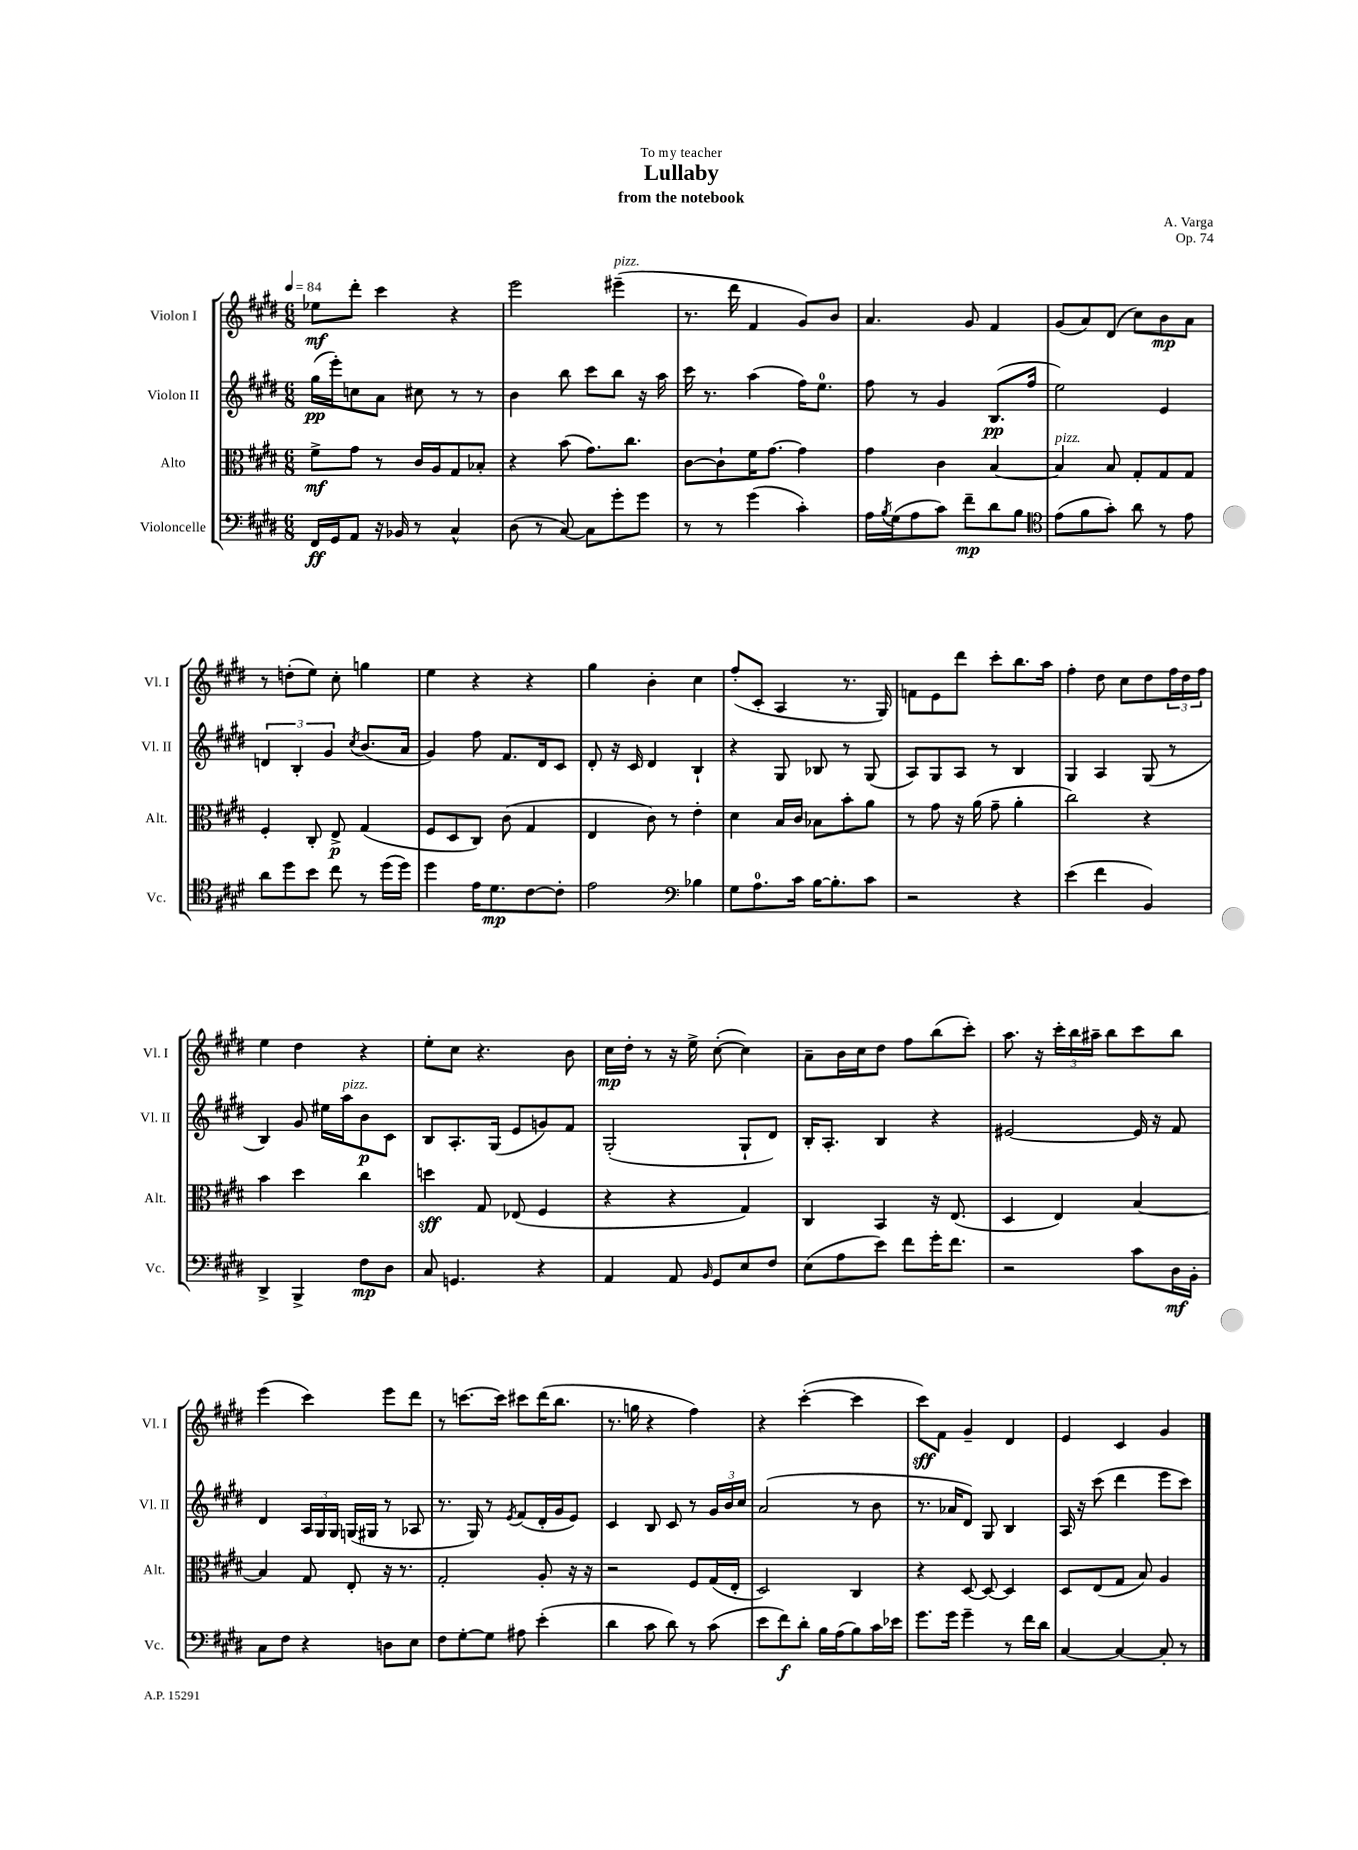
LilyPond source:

\header { title = "Lullaby" composer = "A. Varga" subtitle = "from the notebook" dedication = "To my teacher" opus = "Op. 74" }
<<
\new StaffGroup <<
\new Staff = "s0" \with { instrumentName = "Violon I" shortInstrumentName = "Vl. I" } {
    \clef treble \key e \major \numericTimeSignature \time 6/8 \tempo 4 = 84
    ees''8\mf dis'''8-. cis'''4 r4 |
    e'''2 eis'''4--^\markup { \italic "pizz." }( |
    r8. dis'''16 fis'4 gis'8) b'8 |
    a'4. gis'8 fis'4 |
    gis'8( a'8) dis'8( cis''8) b'8\mp a'8 |
    r8 d''8-.( e''8) cis''8-. g''4 |
    e''4 r4 r4 |
    gis''4 b'4-. cis''4 |
    fis''8-.( cis'8-. a4 r8. gis16) |
    f'8 e'8 dis'''8 cis'''8-. b''8. a''16 |
    fis''4-. dis''8 cis''8 dis''8 \tuplet 3/2 { fis''16 dis''16 fis''16 } |
    e''4 dis''4 r4 |
    e''8-. cis''8 r4. b'8 |
    cis''16\mp dis''16-. r8 r16 e''16-> cis''8~-.( cis''4) |
    a'8-- b'16 cis''16 dis''8 fis''8 b''8( cis'''8-.) |
    a''8. r16 \tuplet 3/2 { cis'''16-. b''16 ais''16-- } b''8 cis'''8 b''8 |
    e'''4( cis'''4) e'''8 dis'''8 |
    r8 c'''8.~ c'''16 cis'''8 dis'''16( b''8. |
    r8. g''16 r4 fis''4) |
    r4 cis'''4~-.( cis'''4 |
    cis'''8\sff) fis'8 gis'4-- dis'4 |
    e'4 cis'4 gis'4 \bar "|." |
}
\new Staff = "s1" \with { instrumentName = "Violon II" shortInstrumentName = "Vl. II" } {
    \clef treble \key e \major \numericTimeSignature \time 6/8
    gis''16\pp( e'''16-.) c''8 a'8 cis''8 r8 r8 |
    b'4 b''8 cis'''8 b''8 r16 a''16 |
    cis'''16 r8. a''4( fis''16) e''8.-0 |
    fis''8 r8 gis'4 b8.\pp( fis''16 |
    e''2) e'4 |
    \tuplet 3/2 { d'4 b4-. gis'4 } \acciaccatura { cis''8 } b'8.( a'16 |
    gis'4) fis''8 fis'8. dis'16 cis'8 |
    dis'8-. r16 cis'16 dis'4 b4-! |
    r4 gis8 bes8 r8 gis8( |
    a8) gis8 a8 r8 b4 |
    gis4 a4 gis8( r8 |
    b4) gis'8 eis''16 a''16^\markup { \italic "pizz." } b'8\p cis'8 |
    b8 a8.-. gis16( e'8 g'8) fis'8 |
    gis2-.( gis8-! dis'8) |
    b16-. a8.-. b4 r4 |
    eis'2~ eis'16 r16 fis'8 |
    dis'4 \tuplet 3/2 { a16 gis16 gis16 } g16( gis16 r8 aes8 |
    r8. gis16) r8 \acciaccatura { e'8 } fis'8( dis'16-. gis'16 e'8) |
    cis'4 b8 cis'8 r8 \tuplet 3/2 { gis'16 b'16 cis''16 } |
    a'2( r8 b'8 |
    r8. aes'16 dis'8) gis8 b4 |
    a16 r16 cis'''8( dis'''4 e'''8 cis'''8) \bar "|." |
}
\new Staff = "s2" \with { instrumentName = "Alto" shortInstrumentName = "Alt." } {
    \clef alto \key e \major \numericTimeSignature \time 6/8
    fis'8->\mf gis'8 r8 cis'16 a16 gis8 bes8-. |
    r4 b'8( gis'8.) cis''8. |
    cis'8~ cis'8-! fis'16 gis'8.~ gis'4 |
    gis'4 cis'4 b4~ |
    b4^\markup { \italic "pizz." } b8 gis8-. gis8 gis8 |
    fis4-. cis8-. e8->\p gis4( |
    fis8 dis8 cis8) cis'8( gis4 |
    e4 cis'8) r8 e'4-. |
    dis'4 b16 cis'16 bes8 b'8-. a'8 |
    r8 gis'8 r16 a'16( gis'8-- a'4-. |
    cis''2) r4 |
    b'4 dis''4 cis''4 |
    d''4\sff gis8 ees8( fis4 |
    r4 r4 gis4) |
    cis4 b,4 r16 e8.( |
    dis4 e4) b4~ |
    b4 gis8 e8-. r16 r8. |
    gis2-. a8-. r16 r16 |
    r2 fis8 gis16( e16-. |
    dis2) cis4 |
    r4 dis8~ dis8~ dis4 |
    dis8 e8( gis8 b8) a4 \bar "|." |
}
\new Staff = "s3" \with { instrumentName = "Violoncelle" shortInstrumentName = "Vc." } {
    \clef bass \key e \major \numericTimeSignature \time 6/8
    fis,16\ff gis,16 a,8 r16 bes,16 r8 cis4-^ |
    dis8( r8 cis8~) cis8 gis'8-. gis'8 |
    r8 r8 gis'4( cis'4-.) |
    a16 \acciaccatura { b8 } gis16( a8 cis'8) fis'8--\mp dis'8 b8 |
    \clef tenor e'8( fis'8 gis'8-.) a'8 r8 e'8 |
    a'8 dis''8 b'8 cis''8 r8 dis''16( dis''16) |
    dis''4 e'16 dis'8.\mp cis'8~ cis'8-. |
    e'2 \clef bass bes4 |
    gis8 a8.-0 cis'16 b16~ b8.-. cis'8 |
    r2 r4 |
    e'4( fis'4 b,4) |
    dis,4-> b,,4-> fis8\mp dis8 |
    cis8 g,4. r4 |
    a,4 a,8 \grace { b,16 } gis,8 e8 fis8 |
    e8( a8 e'8) fis'8 gis'16-. fis'8. |
    r2 cis'8 dis16\mf b,16-. |
    cis8 fis8 r4 d8 e8 |
    fis8 gis8~-. gis8 ais8 e'4-.( |
    dis'4 cis'8 dis'8) r8 cis'8( |
    e'8 fis'8\f) dis'8-. b16 a16( b8) cis'16 ees'16 |
    gis'8. gis'16 gis'4-- r8 fis'16 dis'16 |
    cis4~ cis4~ cis8-. r8 \bar "|." |
}
>>
>>
\layout { \context { \Score \remove "Bar_number_engraver" } }
